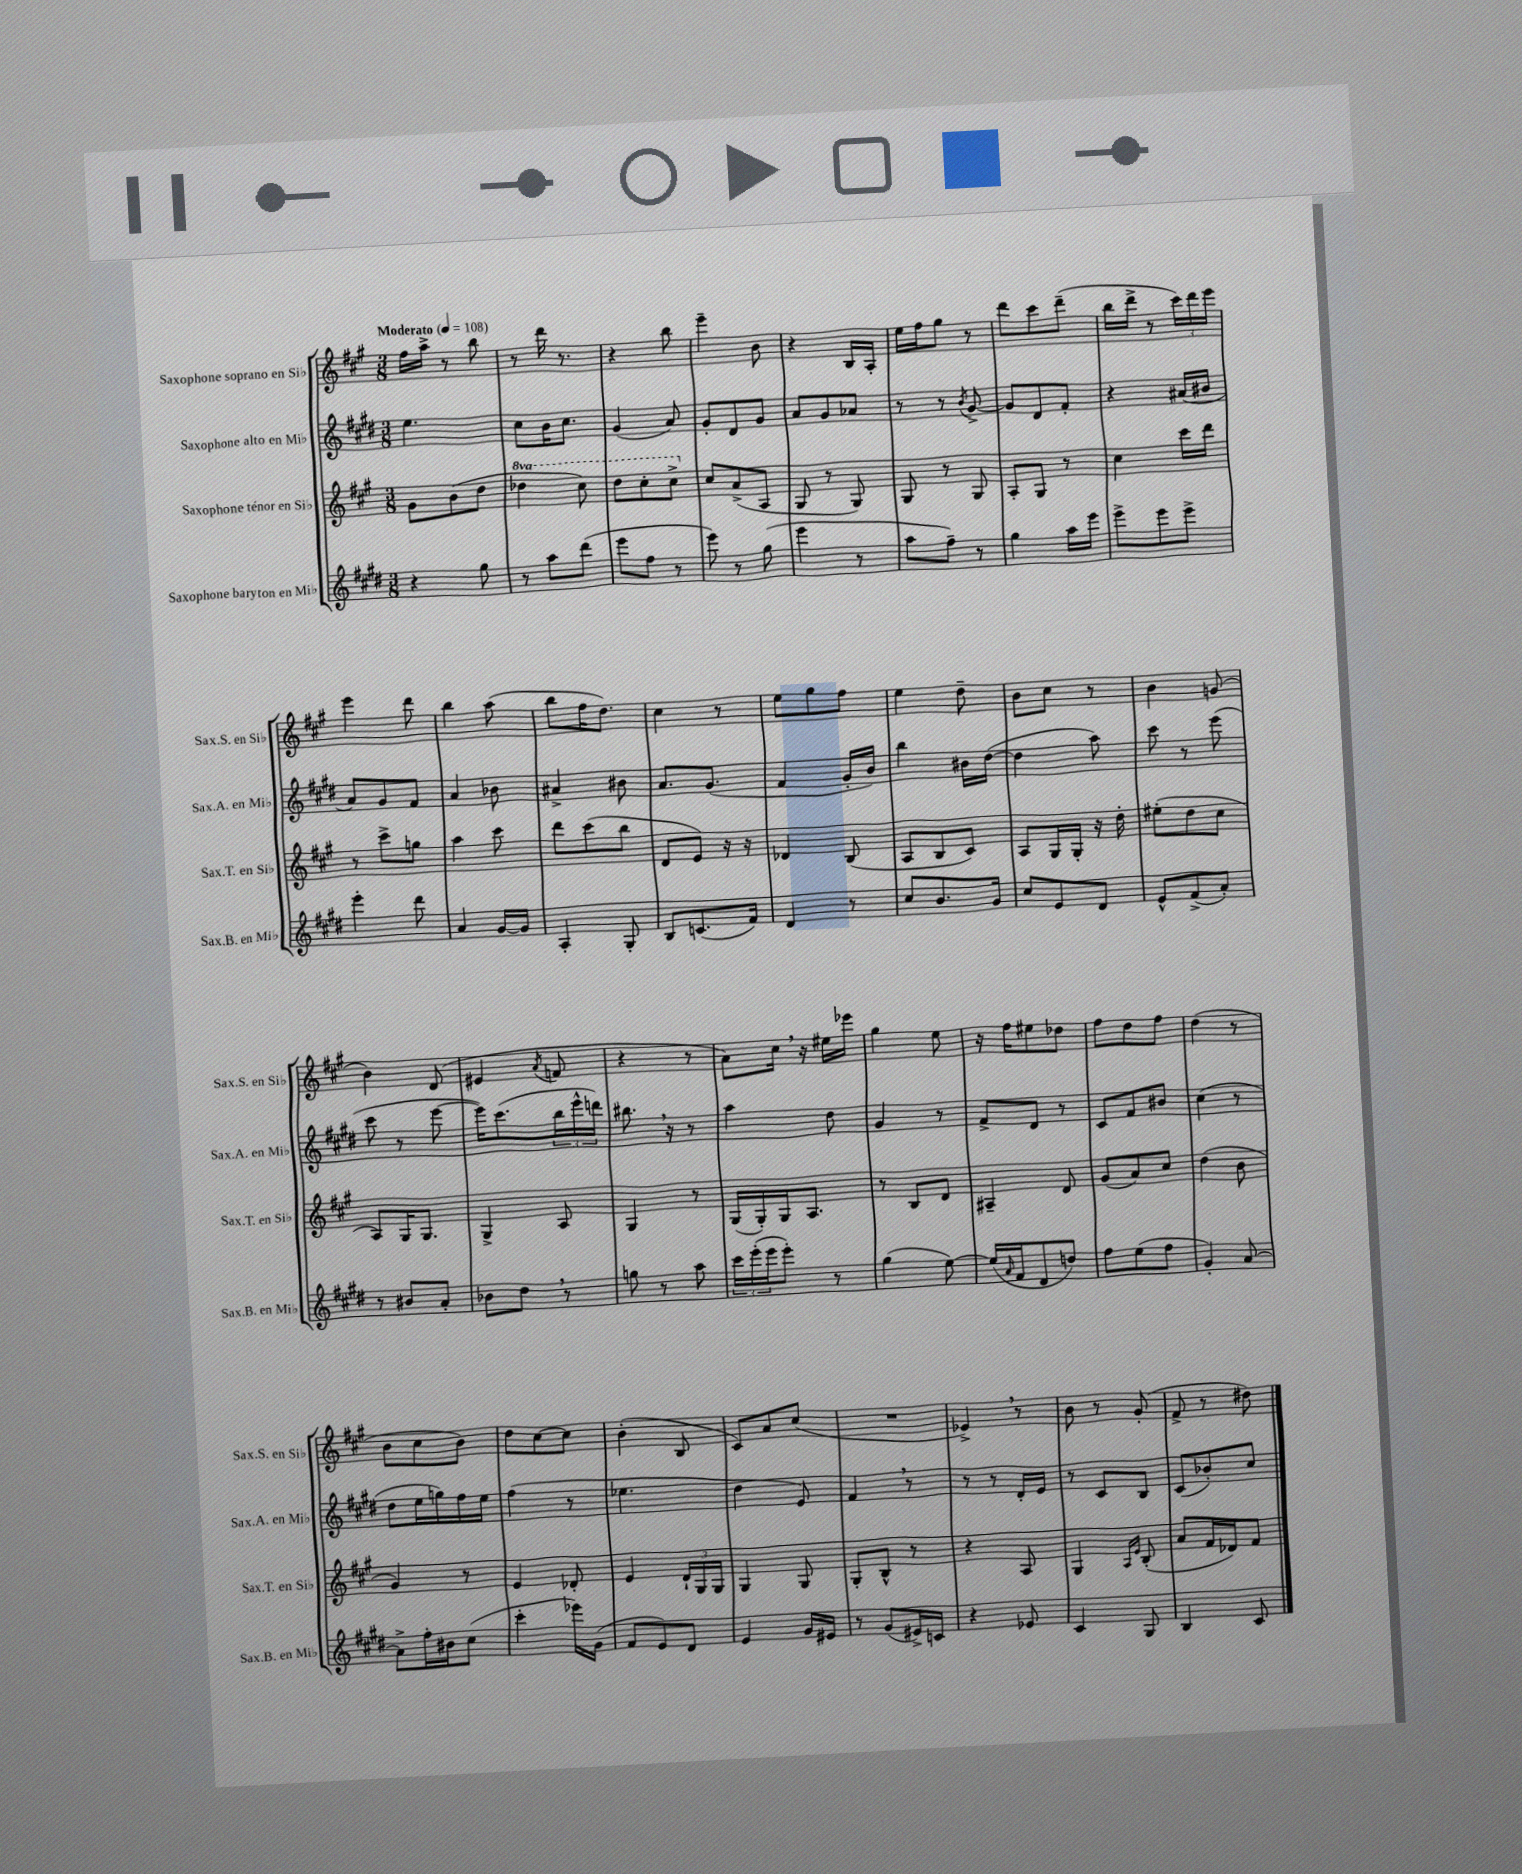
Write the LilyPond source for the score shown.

<<
\new StaffGroup <<
\new Staff = "s0" \with { instrumentName = "Saxophone soprano en Sib" shortInstrumentName = "Sax.S. en Sib" } {
    \clef treble \key a \major \numericTimeSignature \time 3/8 \tempo "Moderato" 4 = 108
    fis''16 a''16-> r8 b''8 |
    r8 d'''16 r8. |
    r4 b''8 |
    e'''4-- b'8 |
    r4 b16 a16-. |
    e''16 fis''16 gis''8 r8 |
    d'''8 cis'''8 d'''8--( |
    b''16 d'''16-> r8 \tuplet 3/2 { cis'''16) d'''16 e'''16 } |
    e'''4 d'''8 |
    b''4 a''8( |
    b''8 fis''16 d''8.) |
    cis''4 r8 |
    e''8 gis''8 fis''8 |
    e''4 d''8-- |
    b'8 cis''8 r8 |
    b'4 g'8( |
    b'4) d'8( |
    eis'4 \acciaccatura { a'8 } f'8 |
    r4 r8 |
    a'8) cis''16 \breathe r16 eis''16 ees'''16 |
    gis''4 e''8 |
    r16 fis''16 eis''8 des''8 |
    fis''8 d''8 fis''8 |
    d''4( r8 |
    b'8 cis''8 b'8) |
    d''8 cis''8~ cis''8 |
    b'4-.( b8 |
    cis'8) a'8 cis''8( |
    R4. |
    ees'4->) \breathe r8 |
    b'8 r8 gis'8-.( |
    fis'8-> r8 dis''8) \bar "|." |
}
\new Staff = "s1" \with { instrumentName = "Saxophone alto en Mib" shortInstrumentName = "Sax.A. en Mib" } {
    \clef treble \key e \major \numericTimeSignature \time 3/8
    e''4. |
    cis''8 b'16 cis''8. |
    gis'4( a'8) |
    gis'8-. dis'8 gis'8 |
    a'8 gis'8 aes'8 |
    r8 r8 \acciaccatura { b'8 } gis'8~-> |
    gis'8 dis'8 fis'8-. |
    r4 ais'16( bis'16 |
    a'8) gis'8 fis'8 |
    a'4 bes'8 |
    ais'4-> bis'8 |
    a'8. gis'8.( |
    fis'4 gis'16-. b'16) |
    b''4 bis'16 dis''16~( |
    dis''4 a''8) |
    cis'''8 r8 e'''8( |
    cis'''8 r8 e'''8~ |
    e'''16) cis'''8.( \tuplet 3/2 { b''16 e'''16-^ d'''16) } |
    bis''8. \breathe r16 r8 |
    a''4 dis''8 |
    gis'4 r8 |
    fis'8-> dis'8 r8 |
    cis'8 fis'8 bis'8 |
    cis''4( r8 |
    dis''8 e''16 g''16) fis''16 e''16 |
    fis''4( r8 |
    ees''4. |
    dis''4 e'8) |
    fis'4 \breathe r8 |
    r8 r8 dis'16-. e'16 |
    r8 cis'8 b8 |
    cis'8( bes'8-.) cis''8 \bar "|." |
}
\new Staff = "s2" \with { instrumentName = "Saxophone ténor en Sib" shortInstrumentName = "Sax.T. en Sib" } {
    \clef treble \key a \major \numericTimeSignature \time 3/8 \set Staff.ottavationMarkups = #ottavation-simple-ordinals
    gis'8 b'8( d''8 |
    \ottava #1 des'''4 cis'''8) |
    d'''8 cis'''8-. cis'''8-> \ottava #0 |
    cis''8 a'8->( a8 |
    gis8 r8 gis8) |
    gis8 r8 gis8 |
    a8-. gis8 r8 |
    cis''4 cis'''16 d'''16 |
    r8 cis'''8-> g''8 |
    a''4 cis'''8 |
    d'''8 cis'''8( b''8 |
    d'8 e'8) r16 r16 |
    des'4 b8( |
    a8 b8 cis'8) |
    a8 gis16 gis16-. r16 d''16-. |
    eis''8-.( d''8 cis''8 |
    a8) gis16 gis8. |
    gis4-> a8 |
    gis4 r8 |
    gis16( gis16-.) gis16 a8. |
    r8 b8 d'8 |
    ais4-- d'8 |
    gis'8( a'8) cis''8 |
    d''4( b'8 |
    gis'4) r8 |
    e'4 des'8-. |
    e'4 \tuplet 3/2 { d'16-! gis16 gis16 } |
    gis4 gis8 |
    gis8-. b8-^ r8 |
    r4 a8 |
    gis4 \grace { a16 e'16 } b8-.( |
    a'8 fis'16 des'16) fis'8 \bar "|." |
}
\new Staff = "s3" \with { instrumentName = "Saxophone baryton en Mib" shortInstrumentName = "Sax.B. en Mib" } {
    \clef treble \key e \major \numericTimeSignature \time 3/8
    r4 gis''8 |
    r8 a''8 dis'''8( |
    e'''8 fis''8 r8 |
    e'''8) r8 gis''8( |
    e'''4 r8 |
    a''8 fis''8--) r8 |
    gis''4 a''16 e'''16 |
    e'''8-> e'''8 e'''8-> |
    e'''4-. dis'''8 |
    a'4 gis'16~ gis'16 |
    a4-. gis8-. |
    b8 c'8.( fis'16) |
    dis'4 r8 |
    cis''8 b'8. gis'16 |
    cis''8 e'8 dis'8 |
    e'8-^ fis'8->( a'8-.) |
    r8 bis'8 a'8-. |
    bes'8 dis''8 \breathe r8 |
    g''8 r8 a''8 |
    \tuplet 3/2 { cis'''16 e'''16-.( e'''16 } e'''8-.) r8 |
    gis''4( e''8~) |
    e''16( \grace { a'16 } fis'16 dis'8 d''8) |
    fis''8 e''8( fis''8 |
    gis'4-.) a'8~ |
    a'8-> fis''16-. bis'16 cis''8( |
    cis'''4-. ees'''16) gis'16( |
    fis'8 e'8) dis'8 |
    e'4 gis'16 eis'16 |
    r8 gis'8( eis'16->) c'16 |
    r4 ees'8 |
    cis'4 gis8 |
    b4 cis'8 \bar "|." |
}
>>
>>
\layout { \context { \Score \remove "Bar_number_engraver" } }
